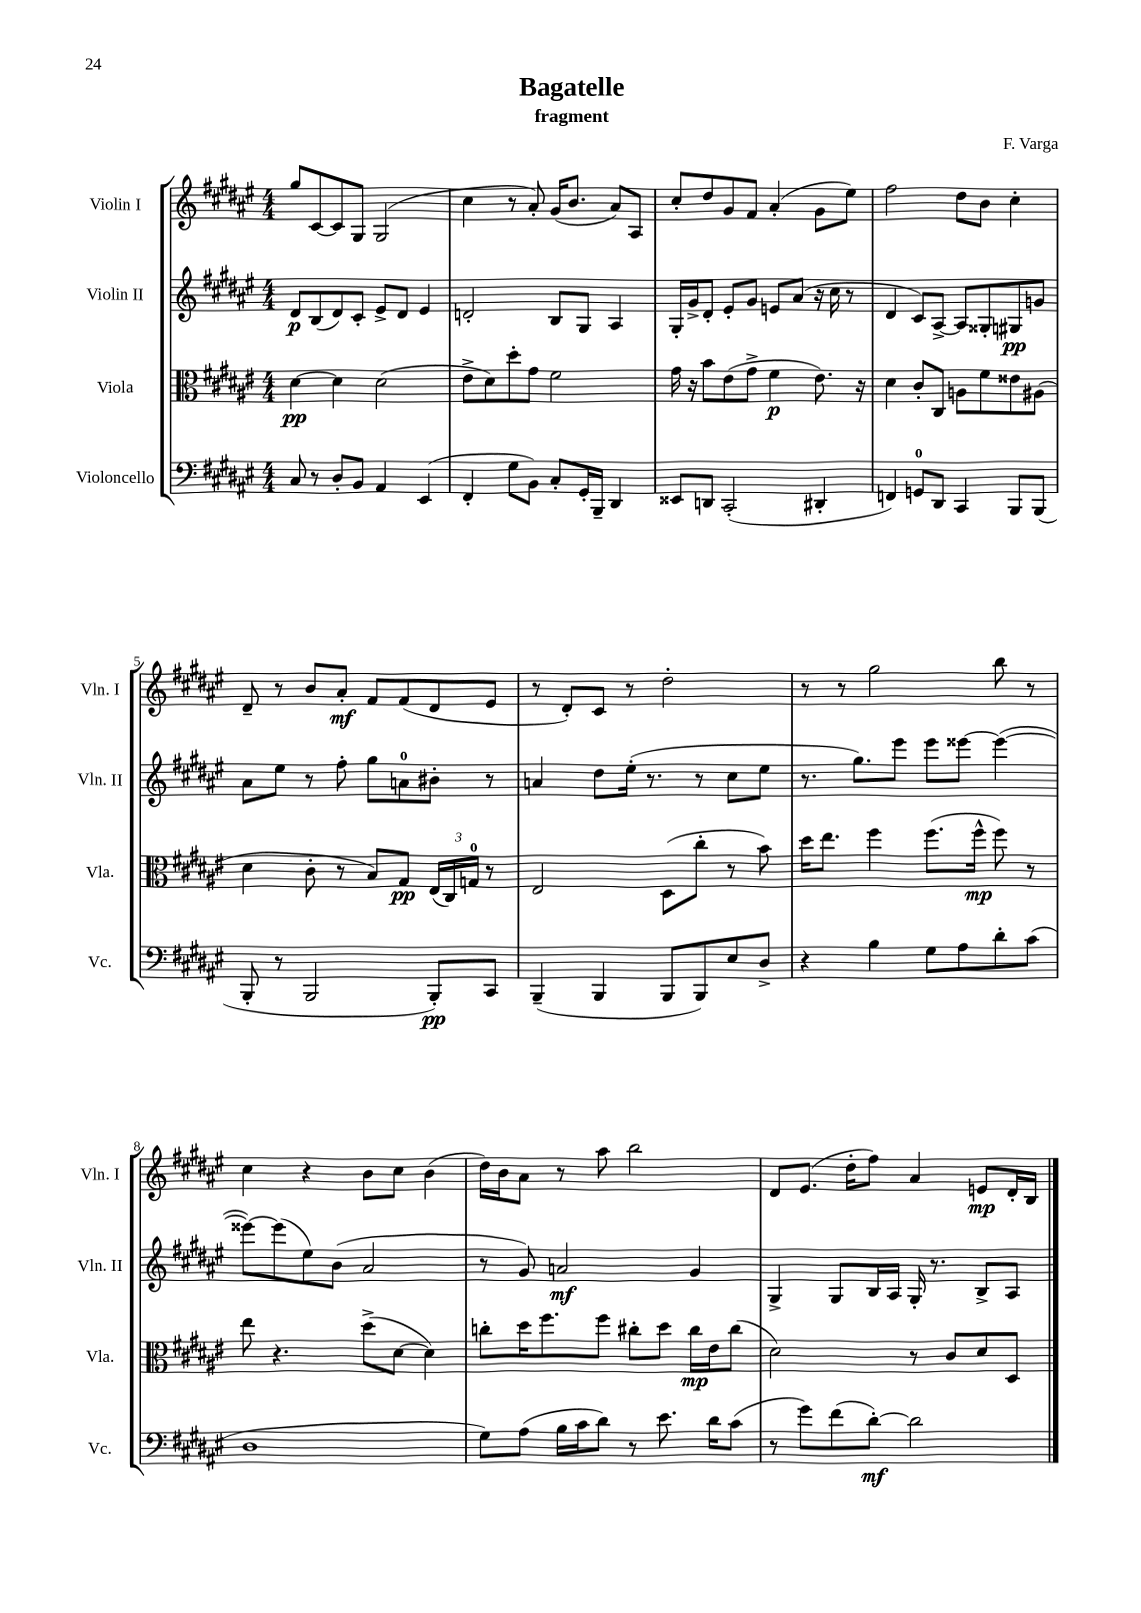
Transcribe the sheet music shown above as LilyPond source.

\header { title = "Bagatelle" composer = "F. Varga" subtitle = "fragment" }
<<
\new StaffGroup <<
\new Staff = "s0" \with { instrumentName = "Violin I" shortInstrumentName = "Vln. I" } {
    \clef treble \key fis \major \numericTimeSignature \time 4/4
    gis''8 cis'8~ cis'8 gis8 gis2( |
    cis''4 r8 ais'8-.) gis'16( b'8. ais'8) ais8 |
    cis''8-. dis''8 gis'8 fis'8 ais'4-.( gis'8 eis''8) |
    fis''2 dis''8 b'8 cis''4-. |
    dis'8-- r8 b'8 ais'8-.\mf fis'8 fis'8( dis'8 eis'8 |
    r8 dis'8-.) cis'8 r8 dis''2-. |
    r8 r8 gis''2 b''8 r8 |
    cis''4 r4 b'8 cis''8 b'4( |
    dis''16) b'16 ais'8 r8 ais''8 b''2 |
    dis'8 eis'8.( dis''16-. fis''8) ais'4 e'8\mp dis'16-. b16 \bar "|." |
}
\new Staff = "s1" \with { instrumentName = "Violin II" shortInstrumentName = "Vln. II" } {
    \clef treble \key fis \major \numericTimeSignature \time 4/4
    dis'8\p b8( dis'8) cis'8-. eis'8-> dis'8 eis'4 |
    d'2-. b8 gis8 ais4 |
    gis16-. gis'16-> dis'8-. eis'8-. gis'8 e'8 ais'8( r16 cis''16 r8 |
    dis'4 cis'8) ais8~-> ais8 gisis8-. gis8\pp g'8 |
    ais'8 eis''8 r8 fis''8-. gis''8 a'8-0 bis'8-. r8 |
    a'4 dis''8 eis''16-.( r8. r8 cis''8 eis''8 |
    r8. gis''8.) eis'''8 eis'''8 eisis'''8~ eisis'''4~( |
    eisis'''8~) eisis'''8( eis''8) b'8( ais'2 |
    r8 gis'8) a'2\mf gis'4 |
    gis4-> gis8 b16 ais16 gis16-. r8. b8-> ais8 \bar "|." |
}
\new Staff = "s2" \with { instrumentName = "Viola" shortInstrumentName = "Vla." } {
    \clef alto \key fis \major \numericTimeSignature \time 4/4
    dis'4~\pp dis'4 dis'2( |
    eis'8-> dis'8) dis''8-. gis'8 fis'2 |
    gis'16 r16 b'8 eis'8( gis'8-> fis'4\p eis'8.) r16 |
    dis'4 cis'8-. cis8 a8 fis'8 eisis'8 ais8( |
    dis'4 cis'8-. r8 b8) gis8\pp \tuplet 3/2 { eis16( cis16) g16-0 } r8 |
    eis2 dis8( cis''8-. r8 b'8) |
    dis''16 eis''8. fis''4 fis''8.( fis''16-^\mp fis''8) r8 |
    eis''8 r4. dis''8->( dis'8~ dis'4) |
    c''8-. dis''16 fis''8. fis''8 cis''8-. dis''8 cis''16\mp eis'16 cis''8( |
    dis'2) r8 cis'8 dis'8 dis8 \bar "|." |
}
\new Staff = "s3" \with { instrumentName = "Violoncello" shortInstrumentName = "Vc." } {
    \clef bass \key fis \major \numericTimeSignature \time 4/4
    cis8 r8 dis8-. b,8 ais,4 eis,4( |
    fis,4-. gis8 b,8) cis8-. gis,16-. b,,16-- dis,4 |
    eisis,8 d,8 cis,2-.( dis,4-. |
    f,4) g,8-0 dis,8 cis,4 b,,8 b,,8( |
    b,,8-. r8 b,,2 b,,8-.\pp) cis,8 |
    b,,4--( b,,4 b,,8 b,,8) eis8 dis8-> |
    r4 b4 gis8 ais8 dis'8-. cis'8( |
    dis1 |
    gis8) ais8( b16 cis'16 dis'8) r8 eis'8. dis'16 cis'8( |
    r8 gis'8) fis'8( dis'8~-.\mf) dis'2 \bar "|." |
}
>>
>>
